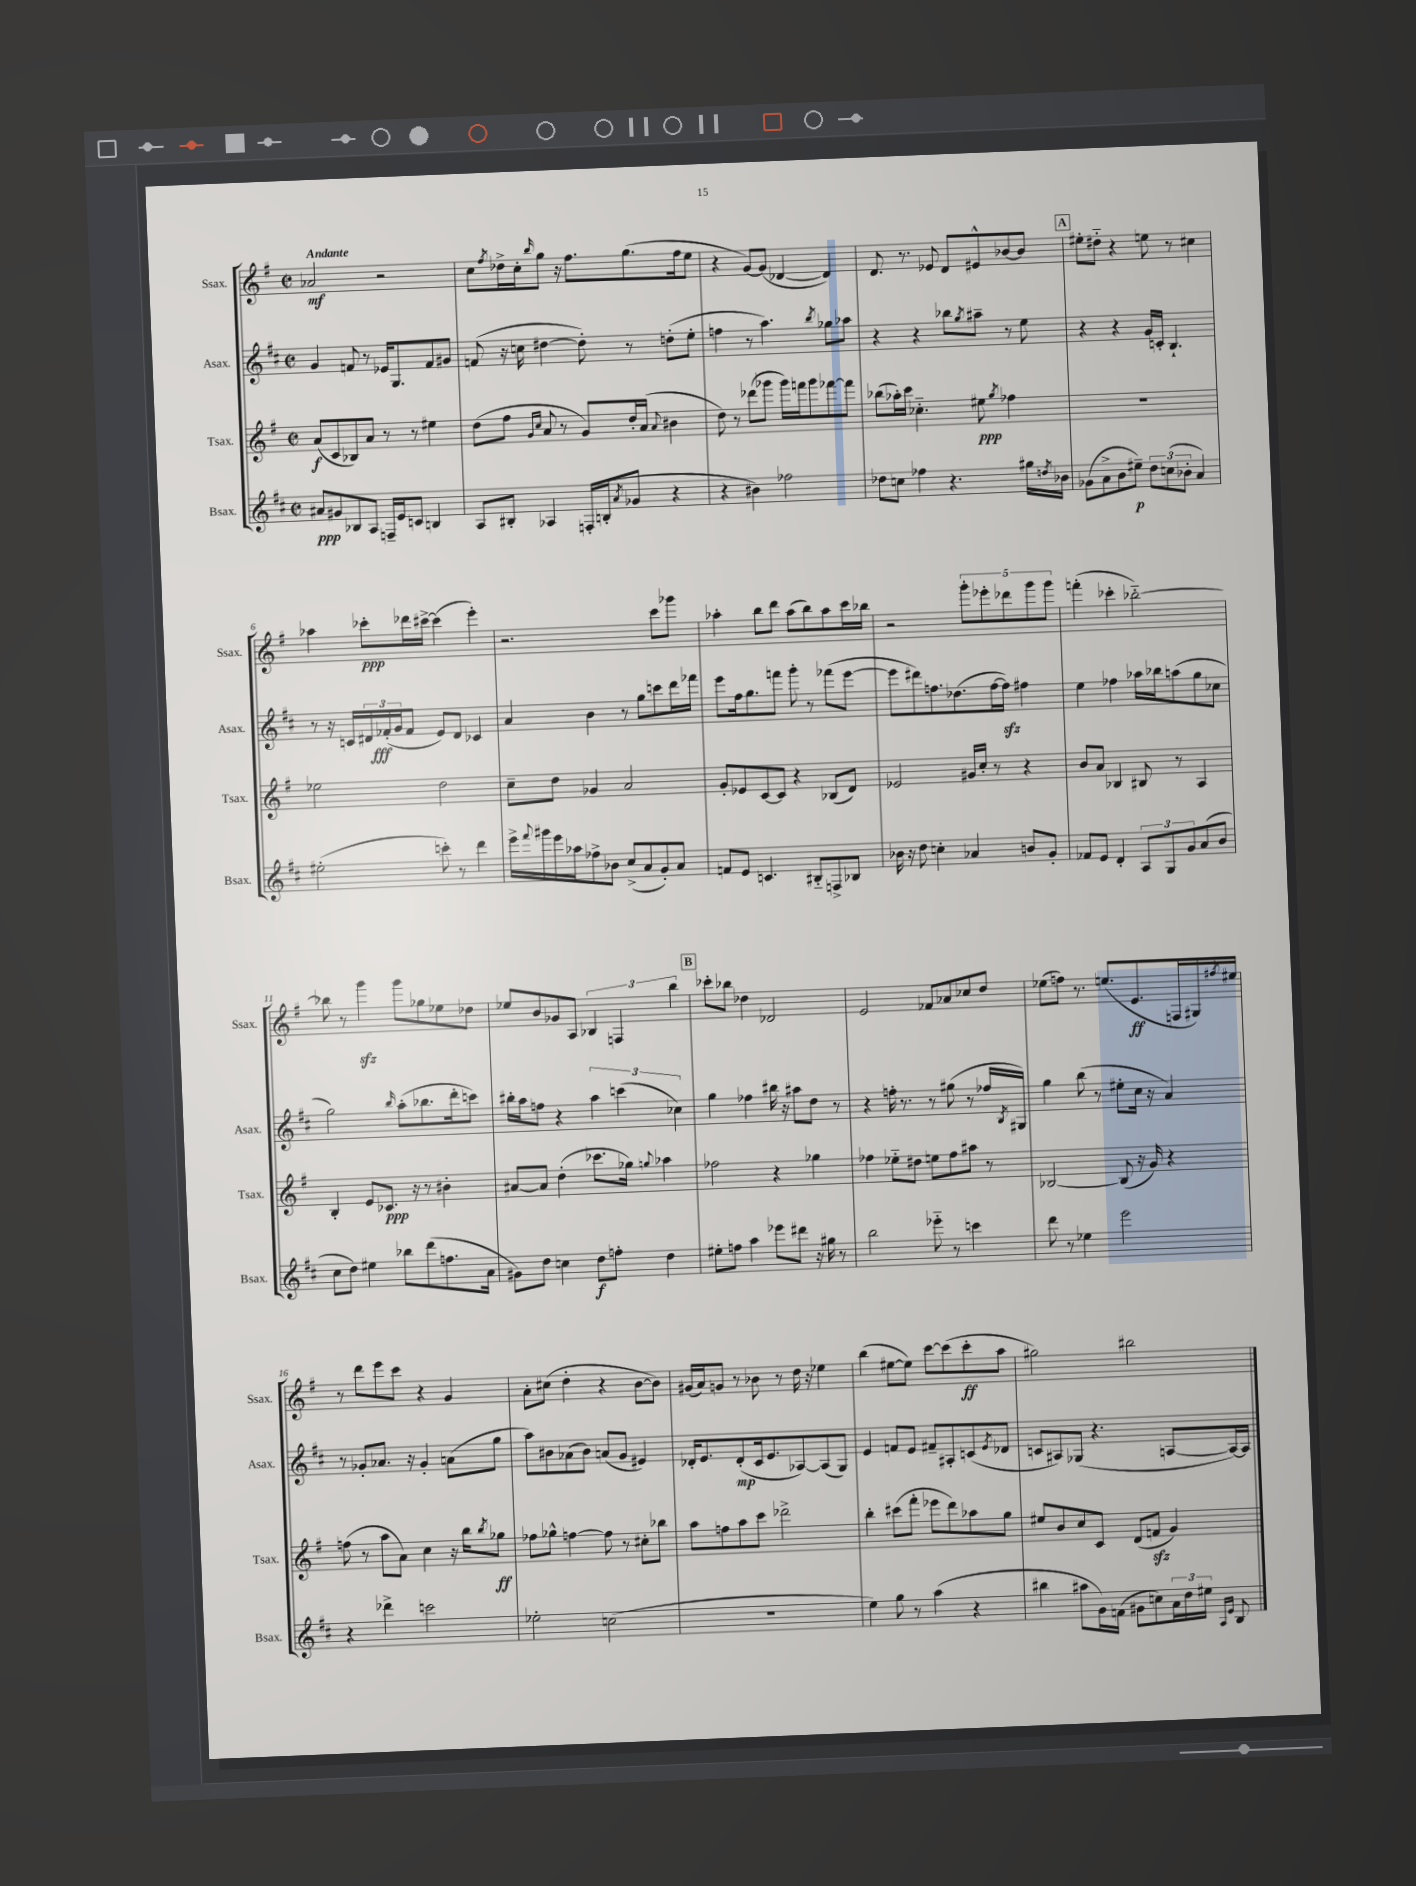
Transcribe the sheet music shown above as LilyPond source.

<<
\new StaffGroup <<
\new Staff = "s0" \with { instrumentName = "Ssax." shortInstrumentName = "Ssax." } {
    \clef treble \key g \major \defaultTimeSignature \time 2/2 \tempo "Andante"
    aes'2\mf r2 |
    c''8 \acciaccatura { fis''8 } des''16-> c''16-. \grace { b''16 } g''8 r16 fis''8. g''8.( fis''16 e''8 |
    r4 g'8~) g'8( des'4~ des'4) |
    d'8. r8. ees'8 d'8 eis'8-^ bes'8~ bes'8 |
    \mark \markup { \box "A" } eis''8-. dis''8-_ r4 e''8 r8 cis''4 |
    aes''4 ces'''8-.\ppp des'''16 cis'''16~-> cis'''4( e'''4-.) |
    r2. c'''8 ges'''8 |
    aes''4-. b''8 d'''8 aes''8( b''8) aes''8 c'''16 bes''16 |
    r2 \tuplet 5/4 { g'''8-. ees'''8-. des'''8 g'''8 g'''8 } |
    f'''4-.( ces'''4-. bes''2~-_) |
    bes''8 r8 g'''4\sfz g'''8 ges''8 ees''8 des''8 |
    ees''8 b'8 ges'8 a8 \tuplet 3/2 { bes4 f4 b''4 } |
    \mark \markup { \box "B" } ces'''8-. bes''8 des''4 des'2 |
    e'2 fes'8 aes'8 ces''8 d''8 |
    ees''8( f''8) r8. e''8.( e'8.\ff f16 gis16) \acciaccatura { fis''8 } eis''16 |
    r8 d'''8 e'''8 c'''8 r4 g'4 |
    a'8-. cis''8( d''4-. r4 b'8~ b'8) |
    gis'16( a'16) g'8 r8 bes'8 r8 d''16 r16 ees''4 |
    b''4( eis''8~ eis''8) c'''8~ c'''8( c'''8-.\ff a''8 |
    gis''2) bis''2 \bar "|." |
}
\new Staff = "s1" \with { instrumentName = "Asax." shortInstrumentName = "Asax." } {
    \clef treble \key d \major \defaultTimeSignature \time 2/2
    g'4 f'8 r8 ees'16 g8. f'8 gis'8 |
    f'8( r16 c''16 dis''4~ dis''8-.) r8 d''8-.( e''8-. |
    f''4 r8 a''4.) \acciaccatura { b''8 } ges''8 aes''8 |
    r4 r4 bes''8 \acciaccatura { g''8 } ais''8-- r8 e''8 |
    \mark \markup { \box "A" } r4 r4 g'16 c'16-. b4.-! |
    r8 r16 c'16 \tuplet 3/2 { dis'16 fes'16-.\fff( g'16 } fes'8 e'8) dis'8 ces'4 |
    a'4 b'4 r8 g''8 c'''8 d'''16 fes'''16 |
    e'''8 fis''16 g''8. f'''8 g'''8-. r8 fes'''8( e'''8~ |
    e'''8 dis'''8) f''8. des''8.( f''16~ f''16\sfz) fis''4 |
    e''4 fes''4 aes''16 bes''16 a''8( g''8 ces''8 |
    g''2) \grace { b''16 } a''8-.( bes''8. d'''16-. c'''8) |
    bis''16-. a''16 f''8 r4 \tuplet 3/2 { a''4 c'''4( ces''4) } |
    \mark \markup { \box "B" } g''4 fes''4 bis''16 r16 ais''8 d''8 r8 |
    r4 f''16-. r8. r8 gis''8( r8 fes''16 \acciaccatura { b8 } gis16) |
    g''4 b''8( r8 eis''8-. cis''16 r16 a'4) |
    r8 ges'8-. aes'8. r16 ges'4-. a'8( g''8 |
    a''8) bis'8 aes'8( bis'8) a'8( g'8 eis'4) |
    des'16-. e'8. des'8-.\mp( cis'16 e'8. aes8~) aes8( g8) |
    e'4 f'8 e'8 fis'8-- ais8-. c'8( \acciaccatura { e'8 } des'8 |
    c'8 ais8) ges8( r4. a8~ a16~) a16 \bar "|." |
}
\new Staff = "s2" \with { instrumentName = "Tsax." shortInstrumentName = "Tsax." } {
    \clef treble \key g \major \defaultTimeSignature \time 2/2
    a'8\f( c'8 bes8) a'8 r8 r8 eis''4 |
    d''8( fis''8 \grace { g'16 c''16 } a'8 r8 g'8) d''16-. a'16( \appoggiatura { a'8 } bis'4 |
    d''8) r8 des'''8( ges'''8 ges'''16) f'''16 ges'''8 fes'''8~ fes'''8 |
    bes''8( aes''16-.) c'''16 ces''4.-_ eis''8\ppp \acciaccatura { g''8 } fes''4 |
    \mark \markup { \box "A" } R1 |
    ees''2 d''2 |
    c''8-- d''8 ges'4 a'2 |
    g'8-. ees'8 c'8~ c'8 r4 bes8( d'8) |
    ees'2 gis'16 c''16-. r8 r4 |
    b'8 a'8 bes4 bis8 r8 a4 |
    b4-. e'8 ces'8.\ppp r16 r8 bis'4-. |
    ais'8~ ais'8 d''4-.( ces'''8. ges''16) \appoggiatura { g''8 } aes''4 |
    \mark \markup { \box "B" } fes''2 r4 ges''4 |
    fes''4 ees''8-_ dis''8 e''8 fes''8 ais''8 r8 |
    bes2~ bes8( r16 g'16) r4 |
    f''8( r8 a''8 a'8) c''4 r16 b''16 \acciaccatura { b''8 } ges''8\ff |
    fes''8 ges''8-^ f''4~ f''8 r8 cis''8-. bes''8 |
    a''8 f''8 a''8 c'''8 des'''2-> |
    b''4-. cis'''8( fis'''8-. ees'''8 d'''8) aes''8 g''8 |
    eis''8 b'8 c''8 c'8 d'8( f'8\sfz g'4) \bar "|." |
}
\new Staff = "s3" \with { instrumentName = "Bsax." shortInstrumentName = "Bsax." } {
    \clef treble \key d \major \defaultTimeSignature \time 2/2
    ais'8\ppp gis'8 bes8 a8 f16-- e'16 c'8 b4 |
    a8 bis8-. aes4 f16-. b16-.( \acciaccatura { a'8 } ges'8 r4 |
    r4 bis'4) fes''2 |
    des''8 c''8 fes''4 r4. gis''16 \acciaccatura { d''8 } bes'16 |
    \mark \markup { \box "A" } ges'8( a'8-> b'8 eis''8--\p) \tuplet 3/2 { d''8 c''8( bes'8-. } a'4) |
    eis''2-.( c'''8-.) r8 d'''4 |
    e'''16-> \appoggiatura { fis'''8 } gis'''16 e'''16 aes''16 fes''8-> bes'8 cis''8->( a'8 g'8-.) a'8 |
    f'8 e'8 c'4. bis8-_ f8-> bes8 |
    bes'16 r16 d''8 c''4-. aes'4 b'8 g'8-. |
    fes'8 e'8 d'4-. \tuplet 3/2 { a8 g8 g'8 } a'8( b'8 |
    cis''8 d''8) eis''4 bes''8 d'''8( f''8. a'16 |
    gis'8) d''8 c''4 d''8\f f''8-. d''4 |
    \mark \markup { \box "B" } eis''8-. f''8 a''4 ees'''8 dis'''8 r16 gis''16 r8 |
    b''2 ees'''8-_ r8 c'''4 |
    d'''8 r8 ees''4 e'''2 |
    r4 des'''4-> c'''2 |
    ees''2-. c''2( |
    R1 |
    e''4) g''8 r8 a''4( r4 |
    bis''4 ais''8 g'16) f'16( gis'8 c''8) \tuplet 3/2 { a'16 d''16 eis''16 } \grace { a16 e'16 } b8 \bar "|." |
}
>>
>>
